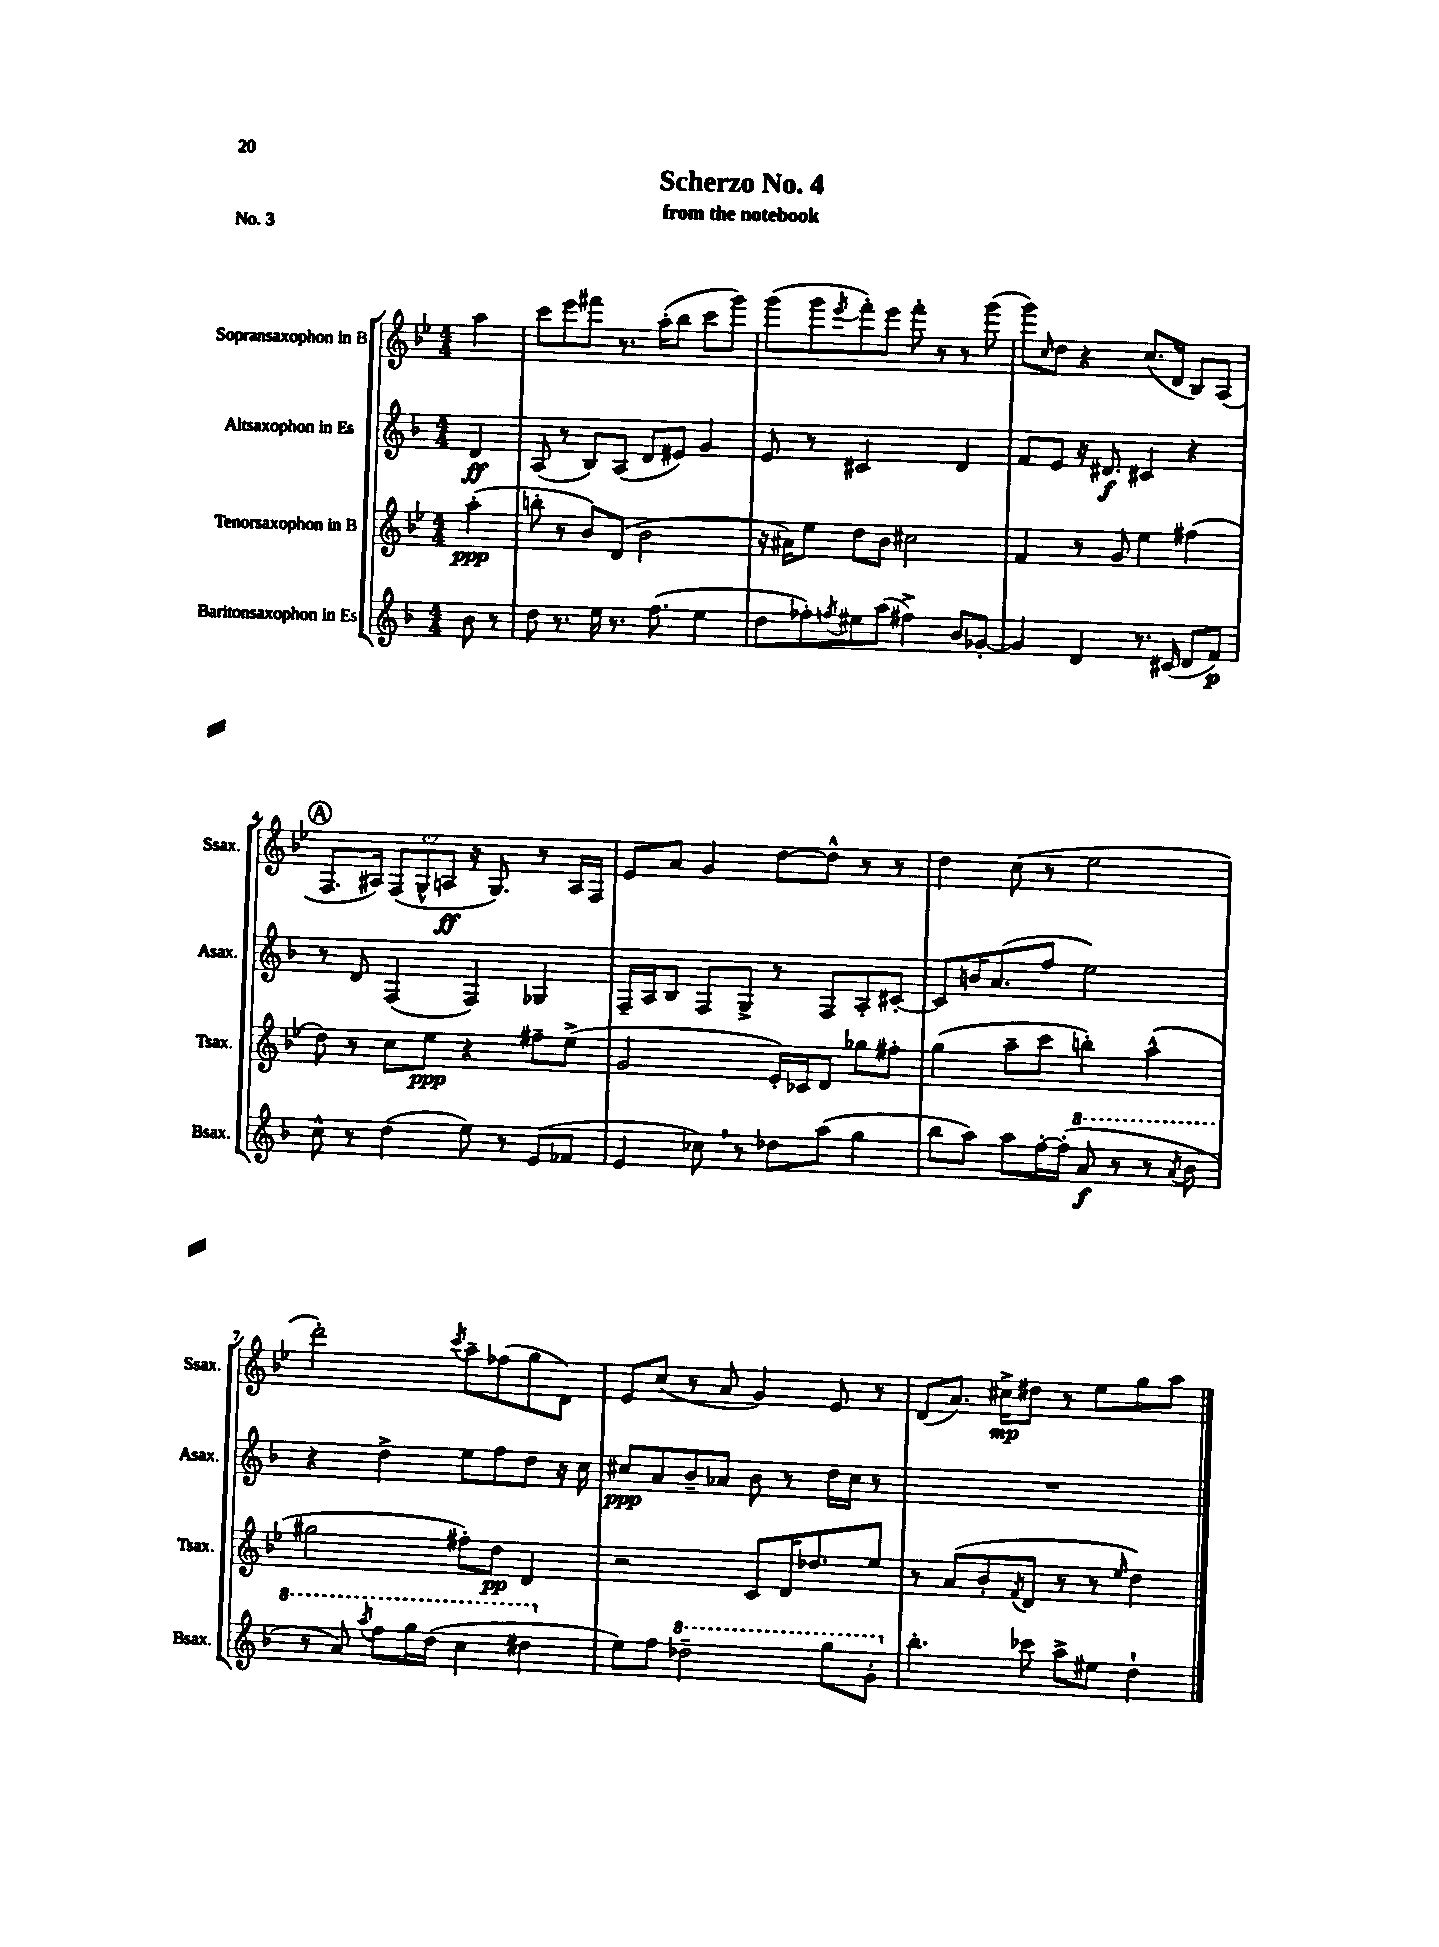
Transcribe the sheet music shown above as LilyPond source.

\header { title = "Scherzo No. 4" subtitle = "from the notebook" piece = "No. 3" }
<<
\new StaffGroup <<
\new Staff = "s0" \with { instrumentName = "Sopransaxophon in B" shortInstrumentName = "Ssax." } {
    \clef treble \key bes \major \numericTimeSignature \time 4/4 \override Staff.TupletNumber.text = #tuplet-number::calc-fraction-text \partial 4
    a''4 |
    c'''8 ees'''8 fis'''8 r8. a''16-.( bes''8 c'''8 g'''8) |
    g'''8( g'''8 \acciaccatura { ees'''8 } f'''8-.) ees'''8 f'''8-. r8 r8 g'''8( |
    g'''8) \grace { c''16 } d''8 r4 c''8.( d'16 bes8) a8( |
    \mark \markup { \circle "A" } f8. ais16) \tuplet 3/2 { f8( g8-^ a8\ff } r16 g8.) r8 a16 f16 |
    ees'8 a'8 g'4 d''8~ d''8-^ r8 r8 |
    d''4 c''8( r8 ees''2 |
    d'''2-.) \acciaccatura { c'''8 } a''8-- fes''8( g''8 d'8) |
    ees'8 c''8( r8 a'8 g'4) ees'8 r8 |
    d'8( a'8.) cis''16->\mp dis''8 r8 ees''8 g''8 a''8 \bar "|." |
}
\new Staff = "s1" \with { instrumentName = "Altsaxophon in Es" shortInstrumentName = "Asax." } {
    \clef treble \key f \major \numericTimeSignature \time 4/4 \partial 4
    d'4\ff |
    a8( r8 bes8) a8( d'8 eis'8) g'4 |
    e'8 r8 cis'2 d'4 |
    f'8 e'8 r16 dis'8.\f cis'4 r4 |
    \mark \markup { \circle "A" } r8 d'8 f4( f4) ges4 |
    f16-- a16 bes8 f8 g8-> r8 f8 a8-. cis'8~-. |
    cis'8 b'16 a'8.( f''8 e''2) |
    r4 d''4-> e''8 f''8 d''8 r16 c''16 |
    cis''8\ppp a'8 bes'8-- aes'8 bes'8 r8 d''16 cis''16 r8 |
    R1 \bar "|." |
}
\new Staff = "s2" \with { instrumentName = "Tenorsaxophon in B" shortInstrumentName = "Tsax." } {
    \clef treble \key bes \major \numericTimeSignature \time 4/4 \partial 4
    a''4-.\ppp( |
    b''8-. r8 bes'8) d'8( bes'2 |
    r16 ais'16) ees''8 d''8 bes'8 cis''2 |
    f'4 r8 g'8 ees''4 fis''4( |
    \mark \markup { \circle "A" } d''8) r8 c''8 ees''8\ppp r4 fis''8-- ees''8->( |
    g'2 ees'16-.) ces'16 d'8 ges''8 fis''8-. |
    g''4( a''8-- c'''8 b''4-.) a''4-^( |
    gis''2 fis''8-.) d''8\pp d'4 |
    r2 c'8 d'16 des''8. ees''8 |
    r8 a'8( bes'8-. \acciaccatura { f'8 } d'8 r8 r8 \grace { ees''16 } d''4) \bar "|." |
}
\new Staff = "s3" \with { instrumentName = "Baritonsaxophon in Es" shortInstrumentName = "Bsax." } {
    \clef treble \key f \major \numericTimeSignature \time 4/4 \partial 4
    bes'8 r8 |
    d''8 r8. e''16 r8. f''8.( e''4 |
    d''8 fes''8-.) \acciaccatura { f''8 } eis''8 a''8( fis''4->) bes'8 ges'8~-. |
    ges'4 d'4 r8. cis'16( d'8 f'8\p) |
    \mark \markup { \circle "A" } c''8-^ r8 d''4( e''8) r8 e'8( fes'8 |
    e'4 ces''8) \breathe r8 des''8 a''8( g''4 |
    bes''8 a''8) a''8 f''16~-. f''16-.( \ottava #1 a''8\f r8 r8 \acciaccatura { a''8 } bes''8 |
    r8 a''8) \acciaccatura { a'''8 } f'''8 g'''16 d'''16( c'''4 dis'''4 \ottava #0 |
    e''8) f''8 \ottava #1 des'''2-- g'''8 g''8-. \ottava #0 |
    bes''4.-. ces'''8 a''8-> eis''8 d''4-! \bar "|." |
}
>>
>>
